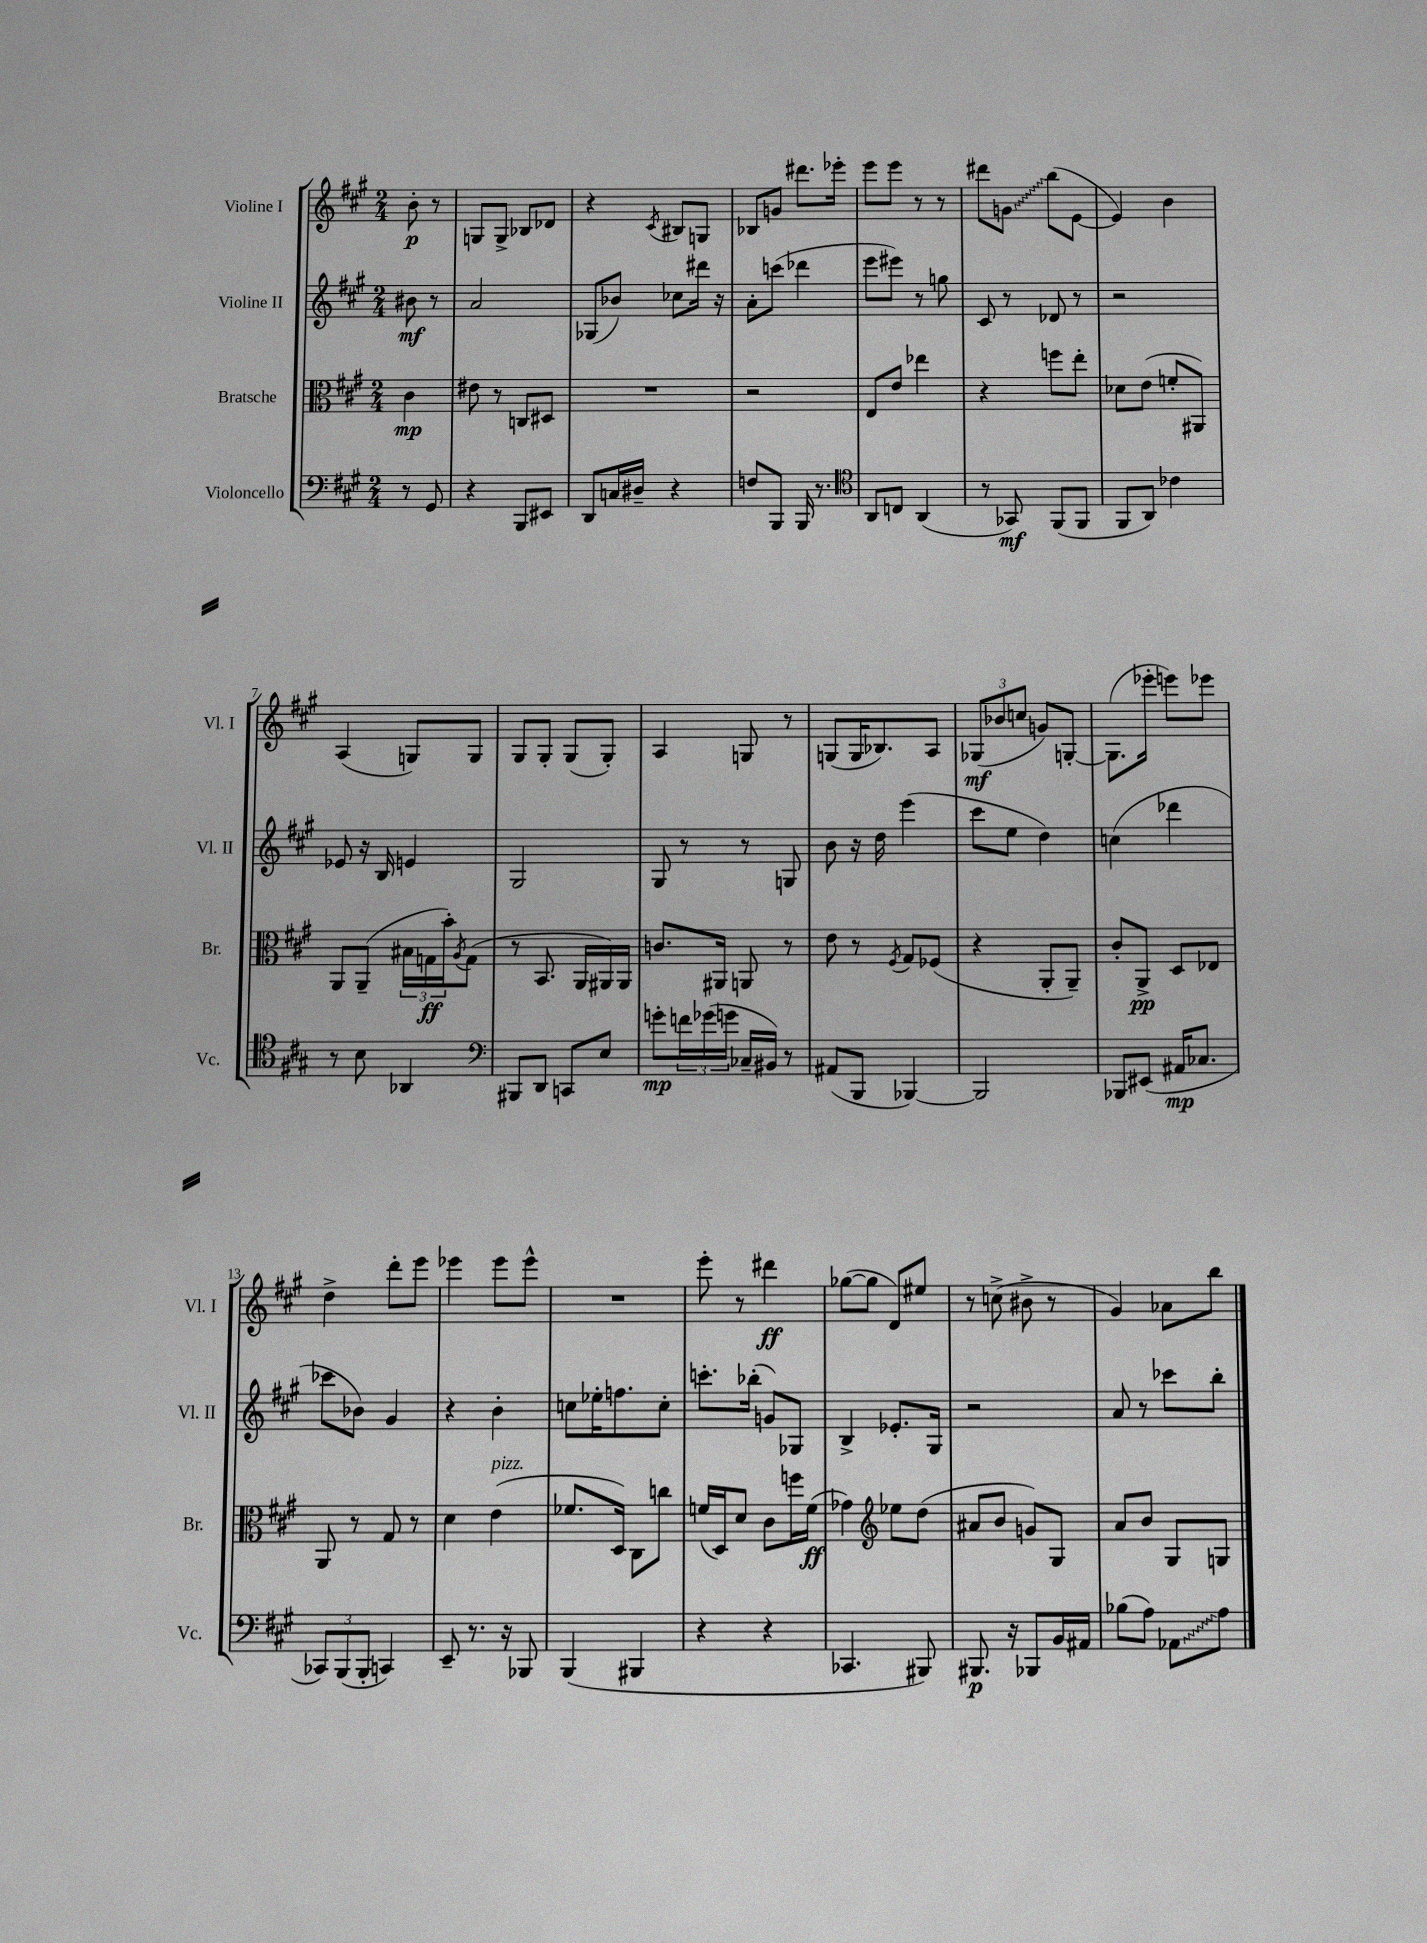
<<
\new StaffGroup <<
\new Staff = "s0" \with { instrumentName = "Violine I" shortInstrumentName = "Vl. I" } {
    \clef treble \key a \major \numericTimeSignature \time 2/4 \partial 4
    b'8-.\p r8 |
    g8 g8-> bes8 des'8 |
    r4 \acciaccatura { cis'8 } bis8 g8 |
    bes8 g'8 dis'''8. ees'''16-. |
    e'''8 e'''8 r8 r8 |
    dis'''8 \once \override Glissando.style = #'zigzag g'8\glissando b''8( e'8~ |
    e'4) b'4 |
    a4( g8) g8 |
    gis8 gis8-. gis8( gis8-.) |
    a4 g8 r8 |
    g8( g16 bes8.) a8 |
    \tuplet 3/2 { ges8\mf( bes'8 c''8 } g'8) g8~-. |
    g8.( ees'''16-. e'''8) ees'''8 |
    d''4-> d'''8-. e'''8 |
    ees'''4 ees'''8 ees'''8-^ |
    R2 |
    e'''8-. r8 dis'''4\ff |
    ges''8~( ges''8 d'8) eis''8 |
    r8 c''8->( bis'8-> r8 |
    gis'4) aes'8 b''8 \bar "|." |
}
\new Staff = "s1" \with { instrumentName = "Violine II" shortInstrumentName = "Vl. II" } {
    \clef treble \key a \major \numericTimeSignature \time 2/4 \partial 4
    bis'8\mf r8 |
    a'2 |
    ges8( bes'8) ces''8 dis'''16 r16 |
    a'8-. c'''8( des'''4 |
    e'''8 eis'''8) r8 g''8 |
    cis'8 r8 des'8 r8 |
    r2 |
    ees'8 r16 b16 e'4 |
    gis2 |
    gis8 r8 r8 g8 |
    b'8 r16 d''16 e'''4( |
    cis'''8 e''8 d''4) |
    c''4( des'''4 |
    ces'''8 bes'8) gis'4 |
    r4 b'4-. |
    c''8 ees''16-. f''8. c''8-. |
    c'''8.-. bes''16-.( g'8) ges8 |
    b4-> ees'8.-. gis16 |
    r2 |
    a'8 r8 ces'''8 b''8-. \bar "|." |
}
\new Staff = "s2" \with { instrumentName = "Bratsche" shortInstrumentName = "Br." } {
    \clef alto \key a \major \numericTimeSignature \time 2/4 \partial 4
    cis'4\mp |
    eis'8 r8 c8 dis8 |
    R2 |
    r2 |
    e8 e'8 ees''4 |
    r4 f''8 e''8-. |
    des'8 e'8( f'8-. ais,8) |
    a,8 a,8--( \tuplet 3/2 { bis16 g16\ff b'16-.) } \acciaccatura { a8 } g8( |
    r8 b,8. a,16 ais,16) ais,16 |
    c'8. ais,16 a,8 r8 |
    e'8 r8 \acciaccatura { fis8 } gis8 fes8( |
    r4 a,8-. a,8--) |
    cis'8-. a,8->\pp d8 ees8 |
    a,8 r8 gis8 r8 |
    d'4 e'4^\markup { \italic "pizz." }( |
    fes'8. d16) cis8 c''8 |
    f'16( d16) d'8 cis'8 f''16 f'16\ff( |
    ges'4) \clef treble ees''8 d''8( |
    ais'8 b'8 g'8) gis8 |
    a'8 b'8 gis8 g8 \bar "|." |
}
\new Staff = "s3" \with { instrumentName = "Violoncello" shortInstrumentName = "Vc." } {
    \clef bass \key a \major \numericTimeSignature \time 2/4 \partial 4
    r8 gis,8 |
    r4 b,,8 eis,8 |
    d,8 c16 dis16-- r4 |
    f8 b,,8 b,,16 r8. |
    \clef tenor a,8 c8 a,4( |
    r8 ges,8\mf) fis,8( fis,8 |
    fis,8 a,8) ces'4 |
    r8 b8 aes,4 |
    \clef bass bis,,8 d,8 c,8 e8 |
    g'8-.\mp \tuplet 3/2 { f'16 ges'16( g'16 } ces16-- bis,16) r8 |
    ais,8( b,,8 bes,,4~) |
    bes,,2 |
    bes,,8 eis,8( ais,16\mp ces8. |
    \tuplet 3/2 { ces,8) b,,8( b,,8-. } c,4) |
    e,8-- r8. r16 bes,,8 |
    b,,4( bis,,4 |
    r4 r4 |
    ces,4. bis,,8) |
    bis,,8.\p r16 bes,,8 b,16 ais,16 |
    bes8( a8) \once \override Glissando.style = #'zigzag aes,8\glissando a8 \bar "|." |
}
>>
>>
